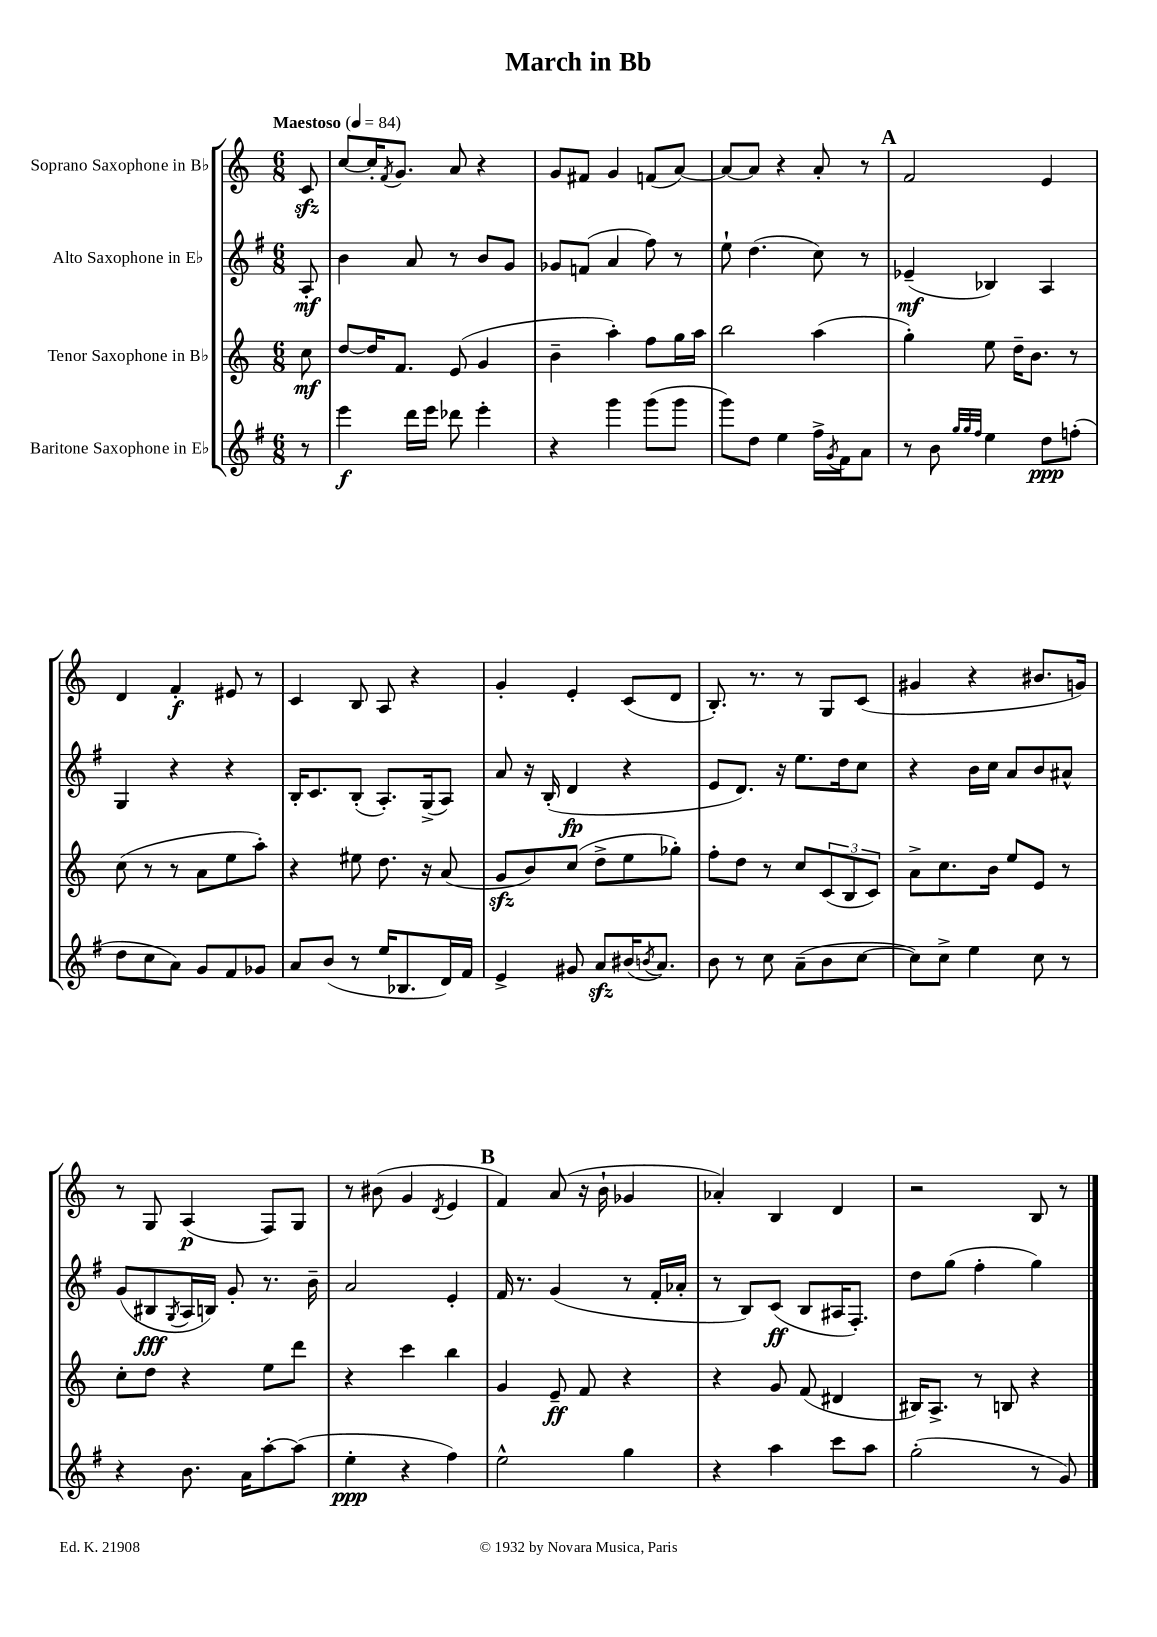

**kern	**kern	**kern	**kern
*staff4	*staff3	*staff2	*staff1
*clefG2	*clefG2	*clefG2	*clefG2
*k[f#]	*k[]	*k[f#]	*k[]
*M6/8	*M6/8	*M6/8	*M6/8
*MM84	*MM84	*MM84	*MM84
8r	8cc	8A'	8c
=	=	=	=
4eee	[8dd	4b	[8cc
.	16dd]	.	16cc']
.	.	.	8qf
.	8.f	.	8.g
16ddd	.	8a	.
16eee	.	.	.
8ddd-	(8e	8r	8a
4eee'	4g	8b	4r
.	.	8g	.
=	=	=	=
4r	4b~	8g-	8g
.	.	(8f	8f#
4ggg	4aa')	4a	4g
(8ggg	8ff	8ff#)	(8f
8ggg	16gg	8r	[8a)
.	16aa	.	.
=	=	=	=
8ggg)	2bb	8ee`	8a_
8dd	.	(4.dd	8a]
4ee	.	.	4r
16ff#^	(4aa	8cc)	8a'
8qg	.	.	.
16f#	.	.	.
8a	.	8r	8r
=	=	=	=
8r	4gg')	(4e-~	2f
8b	.	.	.
32qqgg	.	.	.
32qqgg	.	.	.
32qqff#	.	.	.
4ee	8ee	4B-)	.
.	16dd~	.	.
.	8.b	.	.
8dd	.	4A	4e
(8ff'	8r	.	.
=	=	=	=
8dd	(8cc	4G	4d
8cc	8r	.	.
8a)	8r	4r	4f'
8g	8a	.	.
8f#	8ee	4r	8e#
8g-	8aa')	.	8r
=	=	=	=
8a	4r	16B'	4c
.	.	8.c	.
(8b	.	.	.
8r	8ee#	(8B'	8B
16ee	8.dd	8.A')	8A
8.B-	.	.	.
.	.	.	4r
.	16r	(16G^	.
16d)	(8a	8A)	.
16f#	.	.	.
=	=	=	=
4e^	8g	8a	4g'
.	8b)	16r	.
.	.	(16B'	.
8g#	(8cc	4d	4e'
8a	8dd^	.	.
(16b#	8ee	4r	(8c
8qb	.	.	.
8.a)	.	.	.
.	8gg-')	.	8d
=	=	=	=
8b	8ff'	8e	8.B')
8r	8dd	8.d)	.
.	.	.	8.r
8cc	8r	.	.
.	.	16r	.
(8a~	8cc	8.ee	8r
8b	(12c	.	8G
.	.	16dd	.
.	12B	.	.
[8cc	.	8cc	(8c
.	12c)	.	.
=	=	=	=
8cc])	8a^	4r	4g#
8cc^	8.cc	.	.
4ee	.	16b	4r
.	16b	16cc	.
.	8ee	8a	.
8cc	8e	8b	8.b#
8r	8r	8a#^^	.
.	.	.	16g)
=	=	=	=
4r	8cc'	(8g	8r
.	8dd	8B#	8G
.	.	8qG	.
8.b	4r	16A	(4A
.	.	16B)	.
.	.	8g'	.
16a	.	.	.
[8aa'	8ee	8.r	8F)
(8aa]	8ddd	.	8G
.	.	16b~	.
=	=	=	=
4ee'	4r	2a	8r
.	.	.	(8b#
4r	4ccc	.	4g
.	.	.	8qd
4ff#)	4bb	4e'	4e
=	=	=	=
2ee^^	4g	16f#	4f)
.	.	8.r	.
.	8e~	(4g	(8a
.	8f	.	16r
.	.	.	16b`
4gg	4r	8r	4g-
.	.	16f#'	.
.	.	16a-'	.
=	=	=	=
4r	4r	8r	4a-')
.	.	8B)	.
4aa	8g	(8c	4B
.	(8f	8B	.
8ccc	4d#	16A#	4d
.	.	8.F#')	.
8aa	.	.	.
=	=	=	=
(2gg'	16B#)	8dd	2r
.	8.A^	.	.
.	.	(8gg	.
.	8r	4ff#'	.
.	8B	.	.
8r	4r	4gg)	8B
8g)	.	.	8r
==	==	==	==
*-	*-	*-	*-
